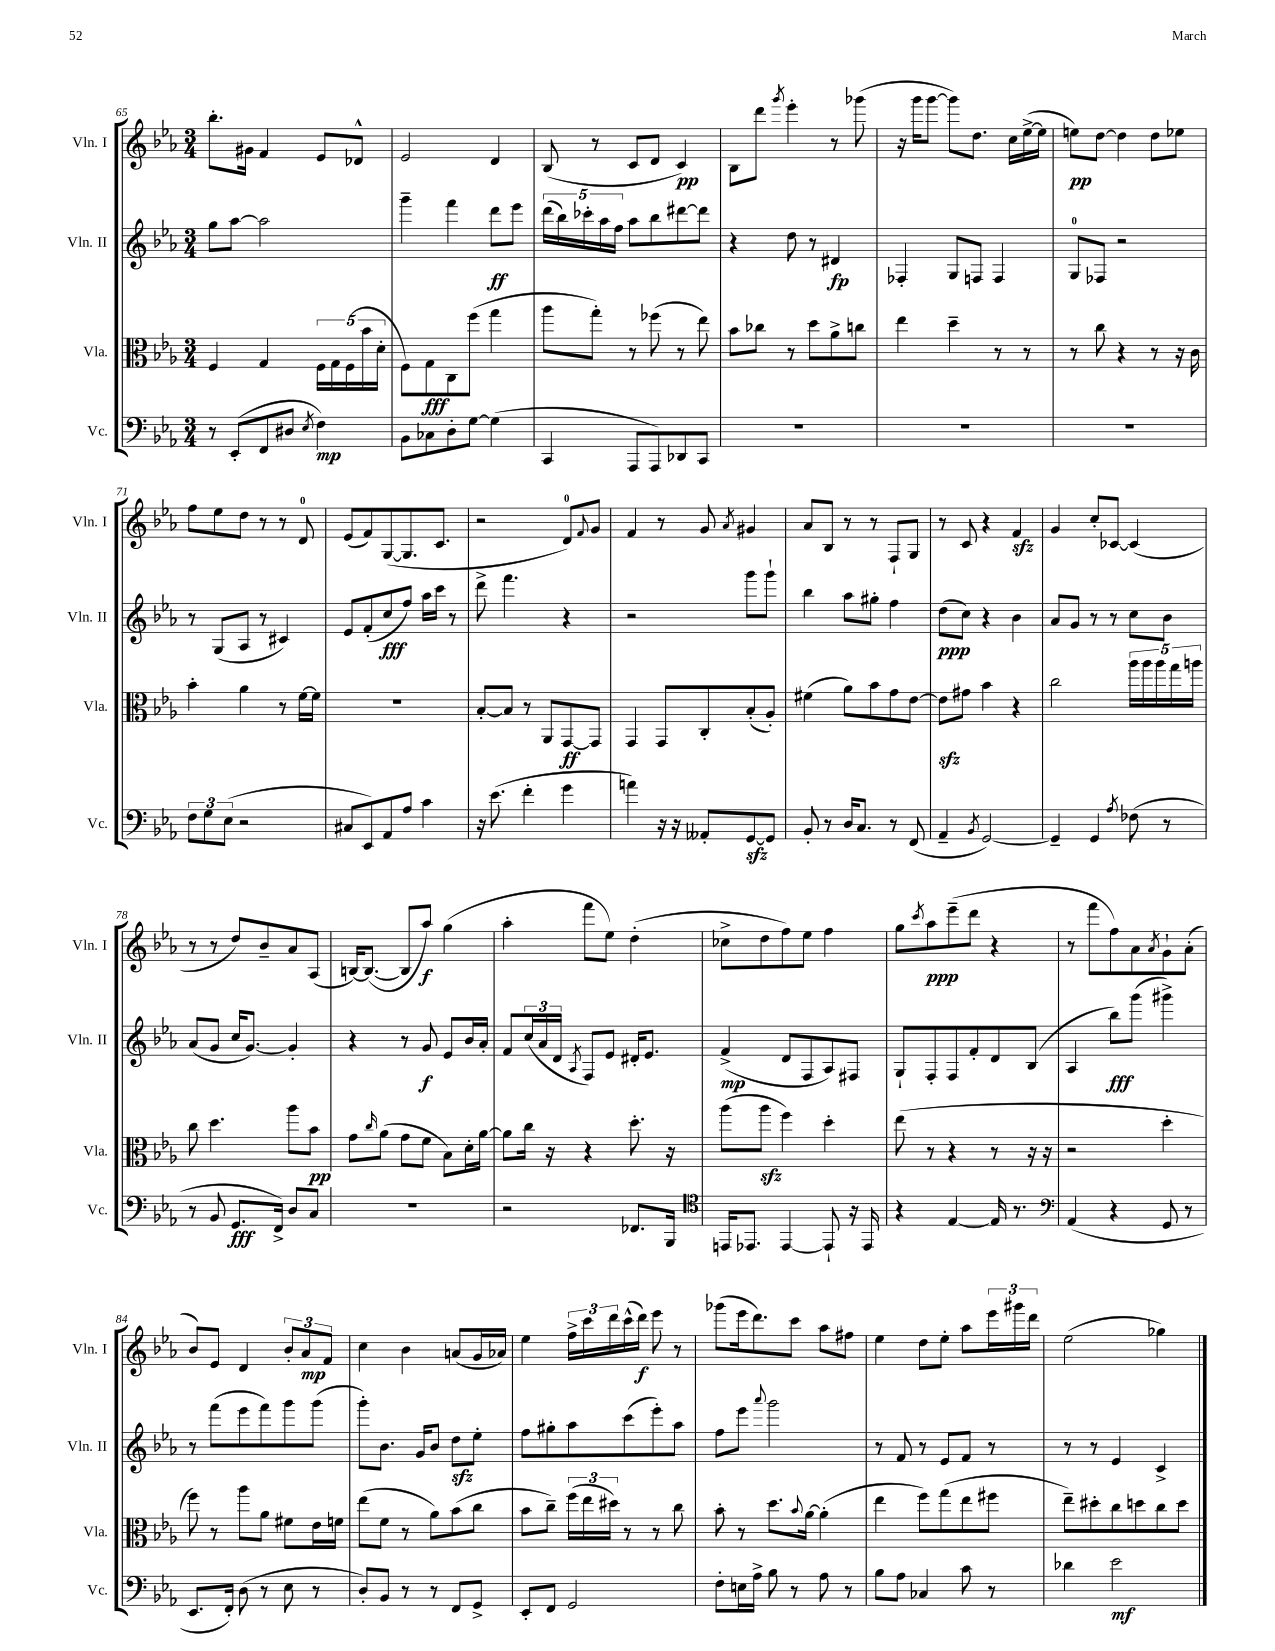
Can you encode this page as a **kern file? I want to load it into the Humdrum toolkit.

**kern	**kern	**kern	**kern
*staff4	*staff3	*staff2	*staff1
*clefF4	*clefC3	*clefG2	*clefG2
*k[b-e-a-]	*k[b-e-a-]	*k[b-e-a-]	*k[b-e-a-]
*M3/4	*M3/4	*M3/4	*M3/4
8r	4F	8gg	8.bb-'
(8EE-'	.	[8aa-	.
.	.	.	16g#
8FF	4G	2aa-]	4f
8D#	.	.	.
8qE-	.	.	.
4F)	20F	.	8e-
.	20G	.	.
.	(20F	.	.
.	.	.	8d-^^
.	20b-	.	.
.	20d'	.	.
=	=	=	=
8BB-	8F)	4ggg~	2e-
8C-	8G	.	.
8D'	8C	4fff	.
[8G	(8ff	.	.
(4G]	4gg	8ddd	4d
.	.	8eee-	.
=	=	=	=
4CC	8aa-	(20ddd	(8B-
.	.	20bb-)	.
.	.	20ccc-'	.
.	8gg')	.	8r
.	.	20aa-	.
.	.	20ff	.
8AAA-	8r	8aa-	8c
8AAA-)	(8ff-	8bb-	8d
8DD-	8r	[8ddd#	4c)
8CC	8ee-)	8ddd#]	.
=	=	=	=
2.r	8b-	4r	8B-
.	8cc-	.	8ddd
.	.	.	8qggg
.	8r	8dd	4eee-'
.	8dd	8r	.
.	8a-^	4d#	8r
.	8cc	.	(8ggg-
=	=	=	=
2.r	4ee-	4F-'	16r
.	.	.	16ggg
.	.	.	[8ggg
.	4dd~	8G	8ggg])
.	.	8F	8.dd
.	8r	4F	.
.	.	.	16cc
.	8r	.	([16ee-^
.	.	.	16ee-]
=	=	=	=
2.r	8r	8G	8ee)
.	8cc	8F-	[8dd
.	4r	2r	4dd]
.	8r	.	8dd
.	16r	.	8ee-
.	16c	.	.
=	=	=	=
12F	4b-'	8r	8ff
12G	.	.	.
.	.	(8G	8ee-
(12E-	.	.	.
2r	4a-	8A-	8dd
.	.	8r	8r
.	8r	4c#)	8r
.	[16f	.	8d
.	16f]	.	.
=	=	=	=
8C#	2.r	8e-	(8e-
8EE-)	.	(8f'	8f)
8AA-	.	8cc	([8G
8A-	.	8ff)	8.G]
4c	.	16aa-	.
.	.	16ccc	8.c
.	.	8r	.
=	=	=	=
16r	[8B-'	8ddd^	2r
(8.e-	.	.	.
.	8B-]	4.fff	.
4f'	8r	.	.
.	8AA-	.	.
4g	[8GG	4r	8d)
.	.	.	8qqf
.	8GG]	.	8g
=	=	=	=
4a)	4GG	2r	4f
16r	8GG	.	8r
16r	.	.	.
8AA--'	8C'	.	8g
.	.	.	8qa-
[8GG	(8B-'	8ggg	4g#
8GG]	8A-')	8ggg`	.
=	=	=	=
8BB-'	(4f#	4bb-	8a-
8r	.	.	8B-
16D	8a-)	8aa-	8r
8.C	.	.	.
.	8b-	8gg#'	8r
8r	8g	4ff	8F`
(8FF	[8e-	.	8G
=	=	=	=
4AA-~	8e-]	(8dd	8r
.	8g#	8cc)	8c
8qBB-	.	.	.
[2GG)	4b-	4r	4r
.	4r	4b-	4f
=	=	=	=
4GG~]	2cc	8a-	4g
.	.	8g	.
4GG	.	8r	8cc'
.	.	8r	[8c-
8qA-	.	.	.
(8F-	20aa-	8cc	(4c-]
.	20aa-	.	.
.	20aa-	.	.
8r	.	8b-	.
.	20gg	.	.
.	20aa	.	.
=	=	=	=
8r	8cc	(8a-	8r
8BB-	4.dd	8g	8r
8.GG	.	16cc	8dd)
.	.	[8.g)	.
.	.	.	8b-~
16FF^)	.	.	.
8D	8aa-	4g']	8a-
8C	8b-	.	(8A-
=	=	=	=
2.r	8g	4r	[16B)
.	.	.	(8.B_
.	16qqcc	.	.
.	(8a-	.	.
.	8g	8r	8B]
.	8f	8g	8aa-)
.	8B-)	8e-	(4gg
.	16d'	16b-	.
.	[16a-	16a-'	.
=	=	=	=
2r	8a-]	8f	4aa-'
.	16cc	(24cc	.
.	.	24a-	.
.	16r	.	.
.	.	24d	.
.	.	8qA-	.
.	4r	8F)	8fff
.	.	8e-	8ee-)
8.FF-	8.dd'	16d#'	(4dd'
.	.	8.e-	.
16BBB-	16r	.	.
=	=	=	=
*clefC4	*	*	*
16EE	(8aa-	(4f^	8cc-^
8.EE-	.	.	.
.	8aa-	.	8dd
[4EE-	4ff)	8d	8ff)
.	.	8F	8ee-
8EE-`]	4dd'	8A-)	4ff
16r	.	8F#	.
16EE-	.	.	.
=	=	=	=
4r	(8ee-	8G`	8gg
.	.	.	8qccc
.	8r	8F'	8aa-
[4E-	4r	8F	(8eee-~
.	.	8f'	8ddd
16E-]	8r	8d	4r
8.r	.	.	.
.	16r	(8B-	.
.	16r	.	.
=	=	=	=
*clefF4	*	*	*
(4AA-	2r	4A-	8r
.	.	.	8fff
4r	.	8bb-)	8ff)
.	.	(8ggg	8a-
.	.	.	8qa-
8GG	4dd'	4ggg#^)	8g`
8r	.	.	(8a-'
=	=	=	=
8.EE-	8ff)	8r	8b-)
.	8r	(8fff	8e-
16FF')	.	.	.
(8D	8aa-	8eee-	4d
8r	8a-	8fff)	.
8E-	8f#	8ggg	12b-'
.	.	.	12a-
8r	16e-	(8ggg	.
.	.	.	12f
.	16f	.	.
=	=	=	=
8D')	(8ee-	8ggg')	4cc
8BB-	8f	8.b-	.
8r	8r	.	4b-
.	.	16g	.
8r	8a-)	8b-	.
8FF	(8b-	8dd	(8a
8GG^	8cc	8ee-'	16g
.	.	.	16a-)
=	=	=	=
8EE-'	8b-	8ff	4ee-
8FF	8cc~)	8gg#'	.
2GG	(24ff	8aa-	24ff^
.	24ee-	.	24ccc
.	24dd#)	.	24ddd
.	8r	(8ccc	(16ccc^^
.	.	.	16ddd)
.	8r	8eee-')	8eee-
.	8cc	8aa-	8r
=	=	=	=
8F'	8b-'	8ff	(8ggg-
16E	8r	8eee-	16eee-
16A-^	.	.	8.ddd)
.	.	8qqaaa-	.
8B-	8.dd	2ggg	.
8r	.	.	8ccc
.	8qqb-	.	.
.	[16a-	.	.
8A-	(4a-']	.	8aa-
8r	.	.	8ff#
=	=	=	=
8B-	4ee-	8r	4ee-
8A-	.	8f	.
4C-	8ff)	8r	8dd
.	(8gg	8e-	8ee-'
8c	8ee-	8f	8aa-
8r	8ff#	8r	24eee-
.	.	.	24ggg#
.	.	.	24ddd
=	=	=	=
4d-	8ee-~)	8r	(2ee-
.	8dd#'	8r	.
2e-	8cc	4e-	.
.	8dd	.	.
.	8cc	4c^	4gg-)
.	8dd	.	.
==	==	==	==
*-	*-	*-	*-
